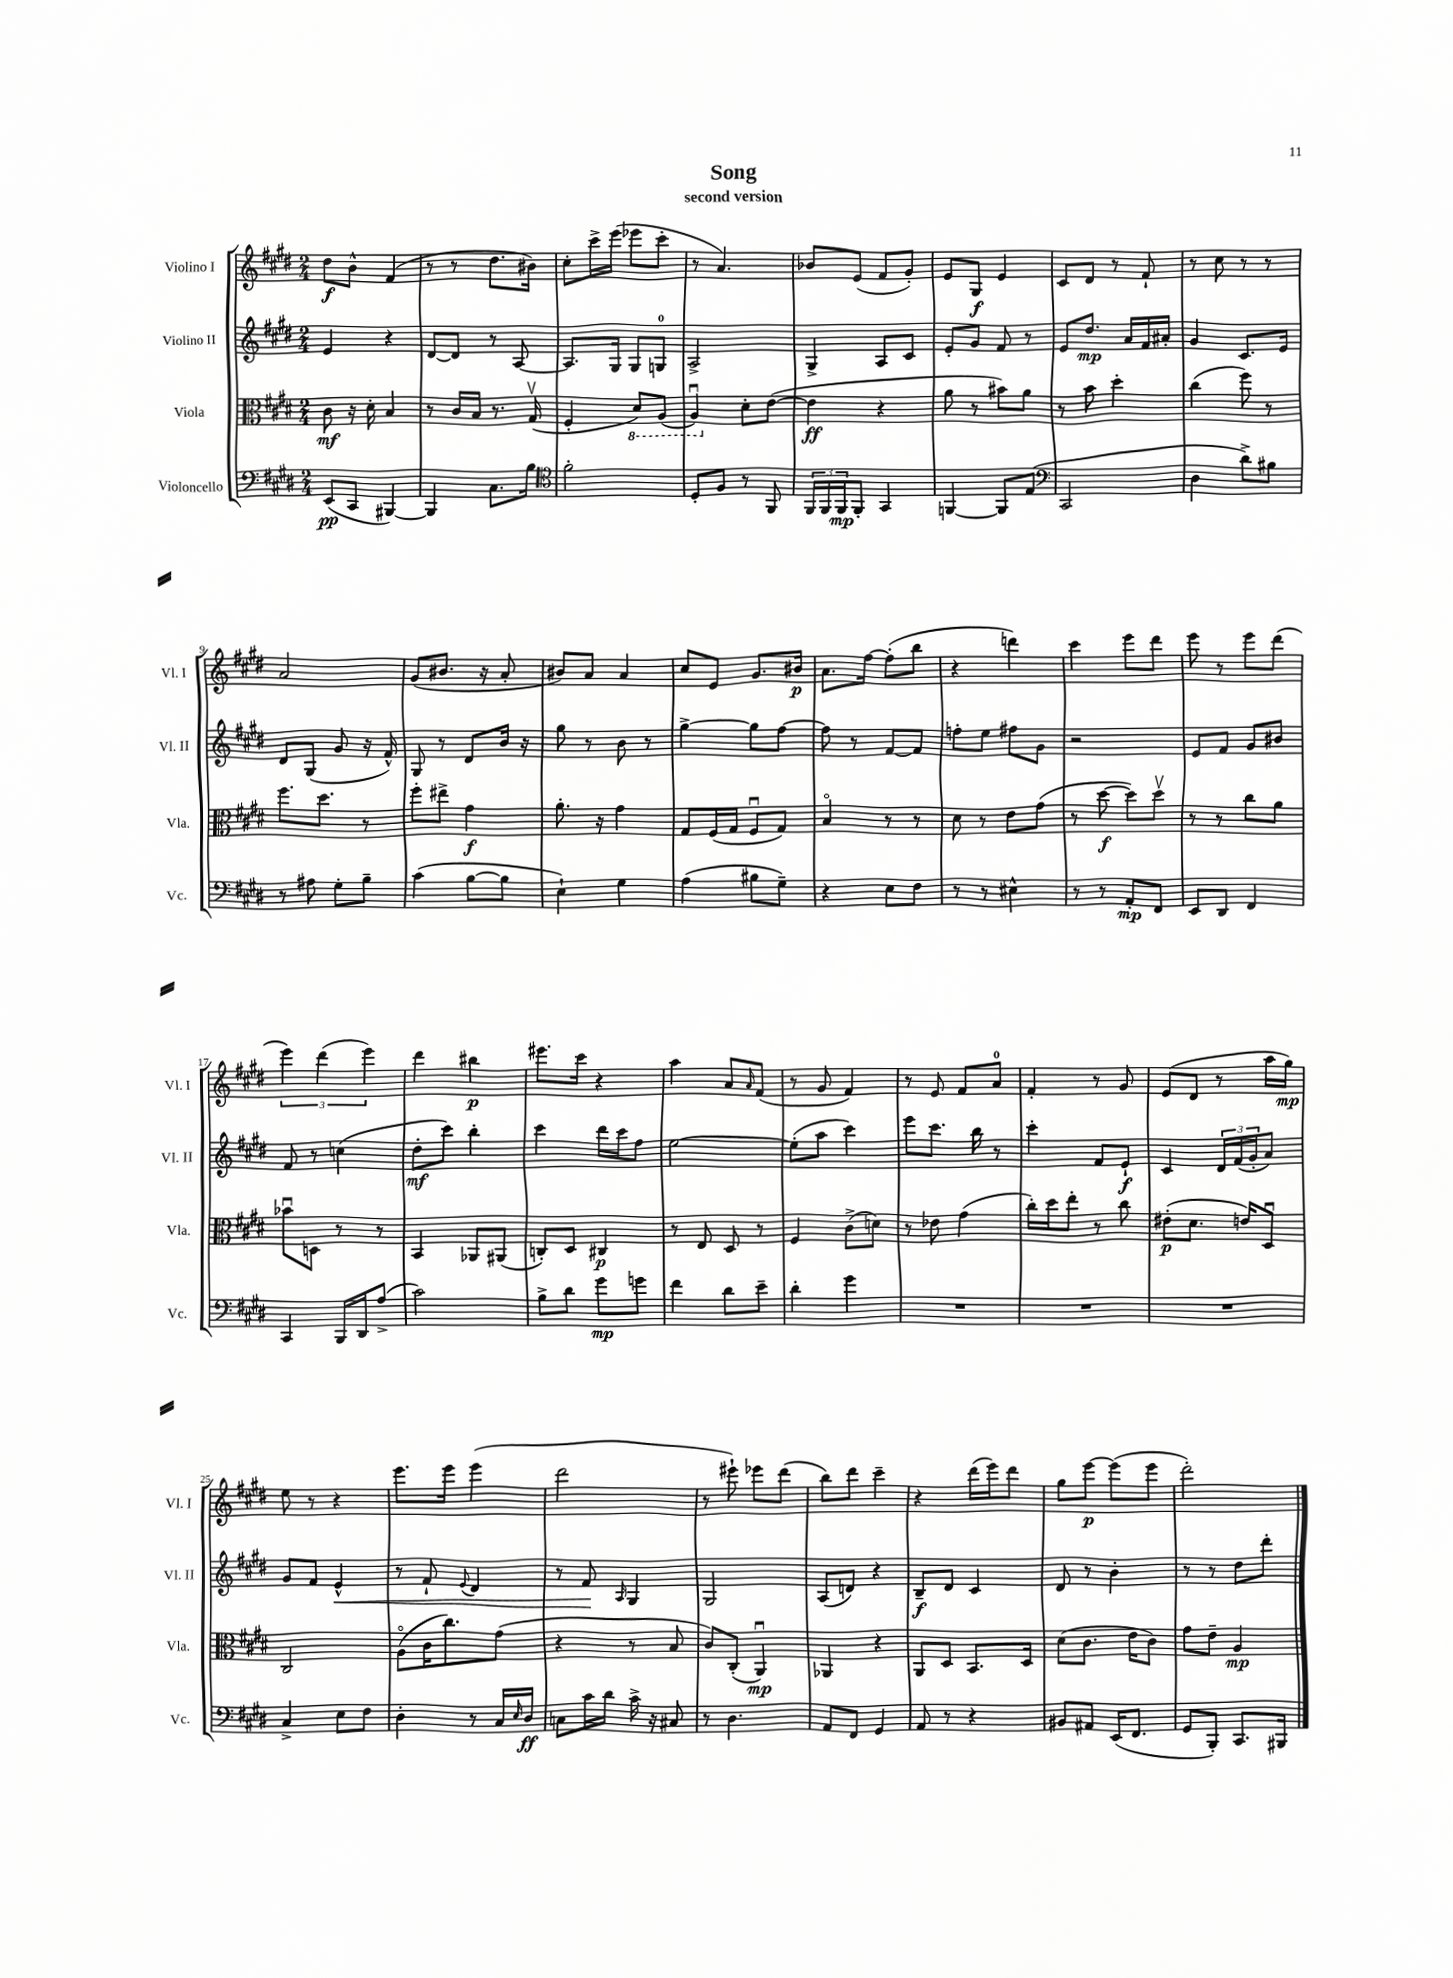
\header { title = "Song" subtitle = "second version" }
<<
\new StaffGroup <<
\new Staff = "s0" \with { instrumentName = "Violino I" shortInstrumentName = "Vl. I" } {
    \clef treble \key e \major \numericTimeSignature \time 2/4
    dis''8\f b'8-^ fis'4( |
    r8 r8 dis''8. bis'16) |
    cis''8-. cis'''16-> e'''16( ees'''8 cis'''8-. |
    r8 a'4.) |
    bes'8 e'8( fis'8 gis'8-.) |
    e'8 gis8\f e'4 |
    cis'8 dis'8 r8 fis'8-! |
    r8 cis''8 r8 r8 |
    a'2 |
    gis'8( bis'8. r16 a'8-. |
    bis'8) a'8 a'4 |
    cis''8 e'8 gis'8. bis'16\p |
    a'8. fis''16~ fis''8-.( b''8 |
    r4 d'''4) |
    cis'''4 e'''8 dis'''8 |
    e'''8 r8 e'''8 dis'''8( |
    \tuplet 3/2 { e'''4) dis'''4( e'''4) } |
    dis'''4 bis''4\p |
    eis'''8. cis'''16 r4 |
    a''4 a'8 \grace { a'16 } fis'8( |
    r8 gis'8 fis'4) |
    r8 e'8 fis'8 a'8-0 |
    fis'4-. r8 gis'8 |
    e'8( dis'8 r8 a''16 gis''16\mp) |
    e''8 r8 r4 |
    e'''8. e'''16 e'''4( |
    dis'''2 |
    r8 eis'''8-!) ees'''8 dis'''8( |
    b''8) dis'''8 cis'''4-- |
    r4 dis'''16( e'''16) dis'''8 |
    gis''8 e'''8~\p e'''8( e'''8 |
    dis'''2-.) \bar "|." |
}
\new Staff = "s1" \with { instrumentName = "Violino II" shortInstrumentName = "Vl. II" } {
    \clef treble \key e \major \numericTimeSignature \time 2/4
    e'4 r4 |
    dis'8~ dis'8 r8 a8~ |
    a8. gis16 gis8 g8-0 |
    a2-> |
    gis4-> a8 cis'8 |
    e'8-. gis'8 fis'8 r8 |
    e'8 dis''8.\mp a'16 fis'16 ais'16-. |
    gis'4 cis'8. e'16 |
    dis'8 gis8( gis'8 r16 fis'16-^) |
    gis8 r8 dis'8 b'16 r16 |
    gis''8 r8 b'8 r8 |
    gis''4~-> gis''8 fis''8~ |
    fis''8 r8 fis'8~ fis'8 |
    f''8-. e''8 fis''8 gis'8 |
    r2 |
    e'8 fis'8 gis'8 bis'8 |
    fis'8 r8 c''4( |
    dis''8-.\mf cis'''8) b''4-. |
    cis'''4 dis'''16 cis'''16 fis''8 |
    e''2~ |
    e''8-.( a''8 cis'''4) |
    e'''8 cis'''8. b''16 r8 |
    cis'''4-. fis'8 e'8-!\f |
    cis'4 \tuplet 3/2 { dis'16 fis'16( gis'16-. } a'8) |
    gis'8 fis'8 e'4-^\< |
    r8 fis'8-! \appoggiatura { e'8 } dis'4 |
    r8 fis'8\! \grace { a16 } gis4 |
    gis2 |
    a8( d'8) r4 |
    b8--\f dis'8 cis'4 |
    dis'8 r8 b'4-. |
    r8 r8 dis''8 dis'''8-. \bar "|." |
}
\new Staff = "s2" \with { instrumentName = "Viola" shortInstrumentName = "Vla." } {
    \clef alto \key e \major \numericTimeSignature \time 2/4
    cis'8\mf r16 dis'16-. b4 |
    r8 cis'16 b16 r8. gis16\upbow( |
    fis4-. \ottava #-1 dis8) a,8( |
    a,4\downbow) \ottava #0 dis'8-. e'8~( |
    e'4\ff r4 |
    a'8 r8 bis'8) a'8 |
    r8 b'8 dis''4-. |
    cis''4( fis''8) r8 |
    fis''8. dis''8. r8 |
    fis''8-. eis''8-> gis'4\f |
    a'8.-. r16 gis'4 |
    gis8 fis16( gis16 fis8\downbow gis8) |
    b4\flageolet r8 r8 |
    dis'8 r8 e'8 gis'8( |
    r8 dis''8~\f dis''8) dis''8\upbow |
    r8 r8 cis''8 a'8 |
    bes'8\downbow d8 r8 r8 |
    b,4 aes,8 ais,8( |
    c8-.) dis8 cis4\p |
    r8 e8 dis8 r8 |
    fis4 cis'8->( d'8) |
    r8 ees'8 gis'4( |
    cis''16-.) dis''16 e''8-. r8 cis''8 |
    eis'8-.\p( dis'8. e'16) dis8\downbow |
    cis2 |
    a8\flageolet( cis'16 cis''8.) gis'8( |
    r4 r8 b8 |
    cis'8) cis8-.( a,4\downbow\mp) |
    aes,4 r4 |
    a,8 dis8 b,8. dis16 |
    dis'8( cis'8. e'16 cis'8) |
    gis'8 e'8-- a4\mp \bar "|." |
}
\new Staff = "s3" \with { instrumentName = "Violoncello" shortInstrumentName = "Vc." } {
    \clef bass \key e \major \numericTimeSignature \time 2/4
    e,8\pp( cis,8 bis,,4~) |
    bis,,4 cis8. b16 |
    \clef tenor fis'2-. |
    dis8-. fis8 r8 fis,8 |
    \tuplet 3/2 { fis,16 fis,16 fis,16\mp } fis,8-. gis,4 |
    f,4~ f,8 e8( |
    \clef bass cis,2 |
    dis4 dis'8->) bis8 |
    r8 ais8 gis8-. b8-- |
    cis'4( b8~ b8 |
    e4-!) gis4 |
    a4( bis8 gis8--) |
    r4 e8 fis8 |
    r8 r8 eis4-^ |
    r8 r8 a,8-.\mp fis,8 |
    e,8 dis,8 fis,4 |
    cis,4 b,,16 dis,16 a8->( |
    cis'2) |
    b8-> dis'8 gis'8\mp g'8 |
    fis'4 dis'8 e'8-- |
    dis'4-. gis'4 |
    R2 |
    R2 |
    R2 |
    cis4-> e8 fis8 |
    dis4-. r8 cis16 \grace { e16 } dis16\ff |
    c8 cis'16 dis'16 cis'16-> r16 cis8 |
    r8 dis4. |
    a,8 fis,8 gis,4 |
    a,8 r8 r4 |
    bis,8 ais,8 e,16( fis,8. |
    gis,8 b,,8-.) cis,8. bis,,16 \bar "|." |
}
>>
>>
